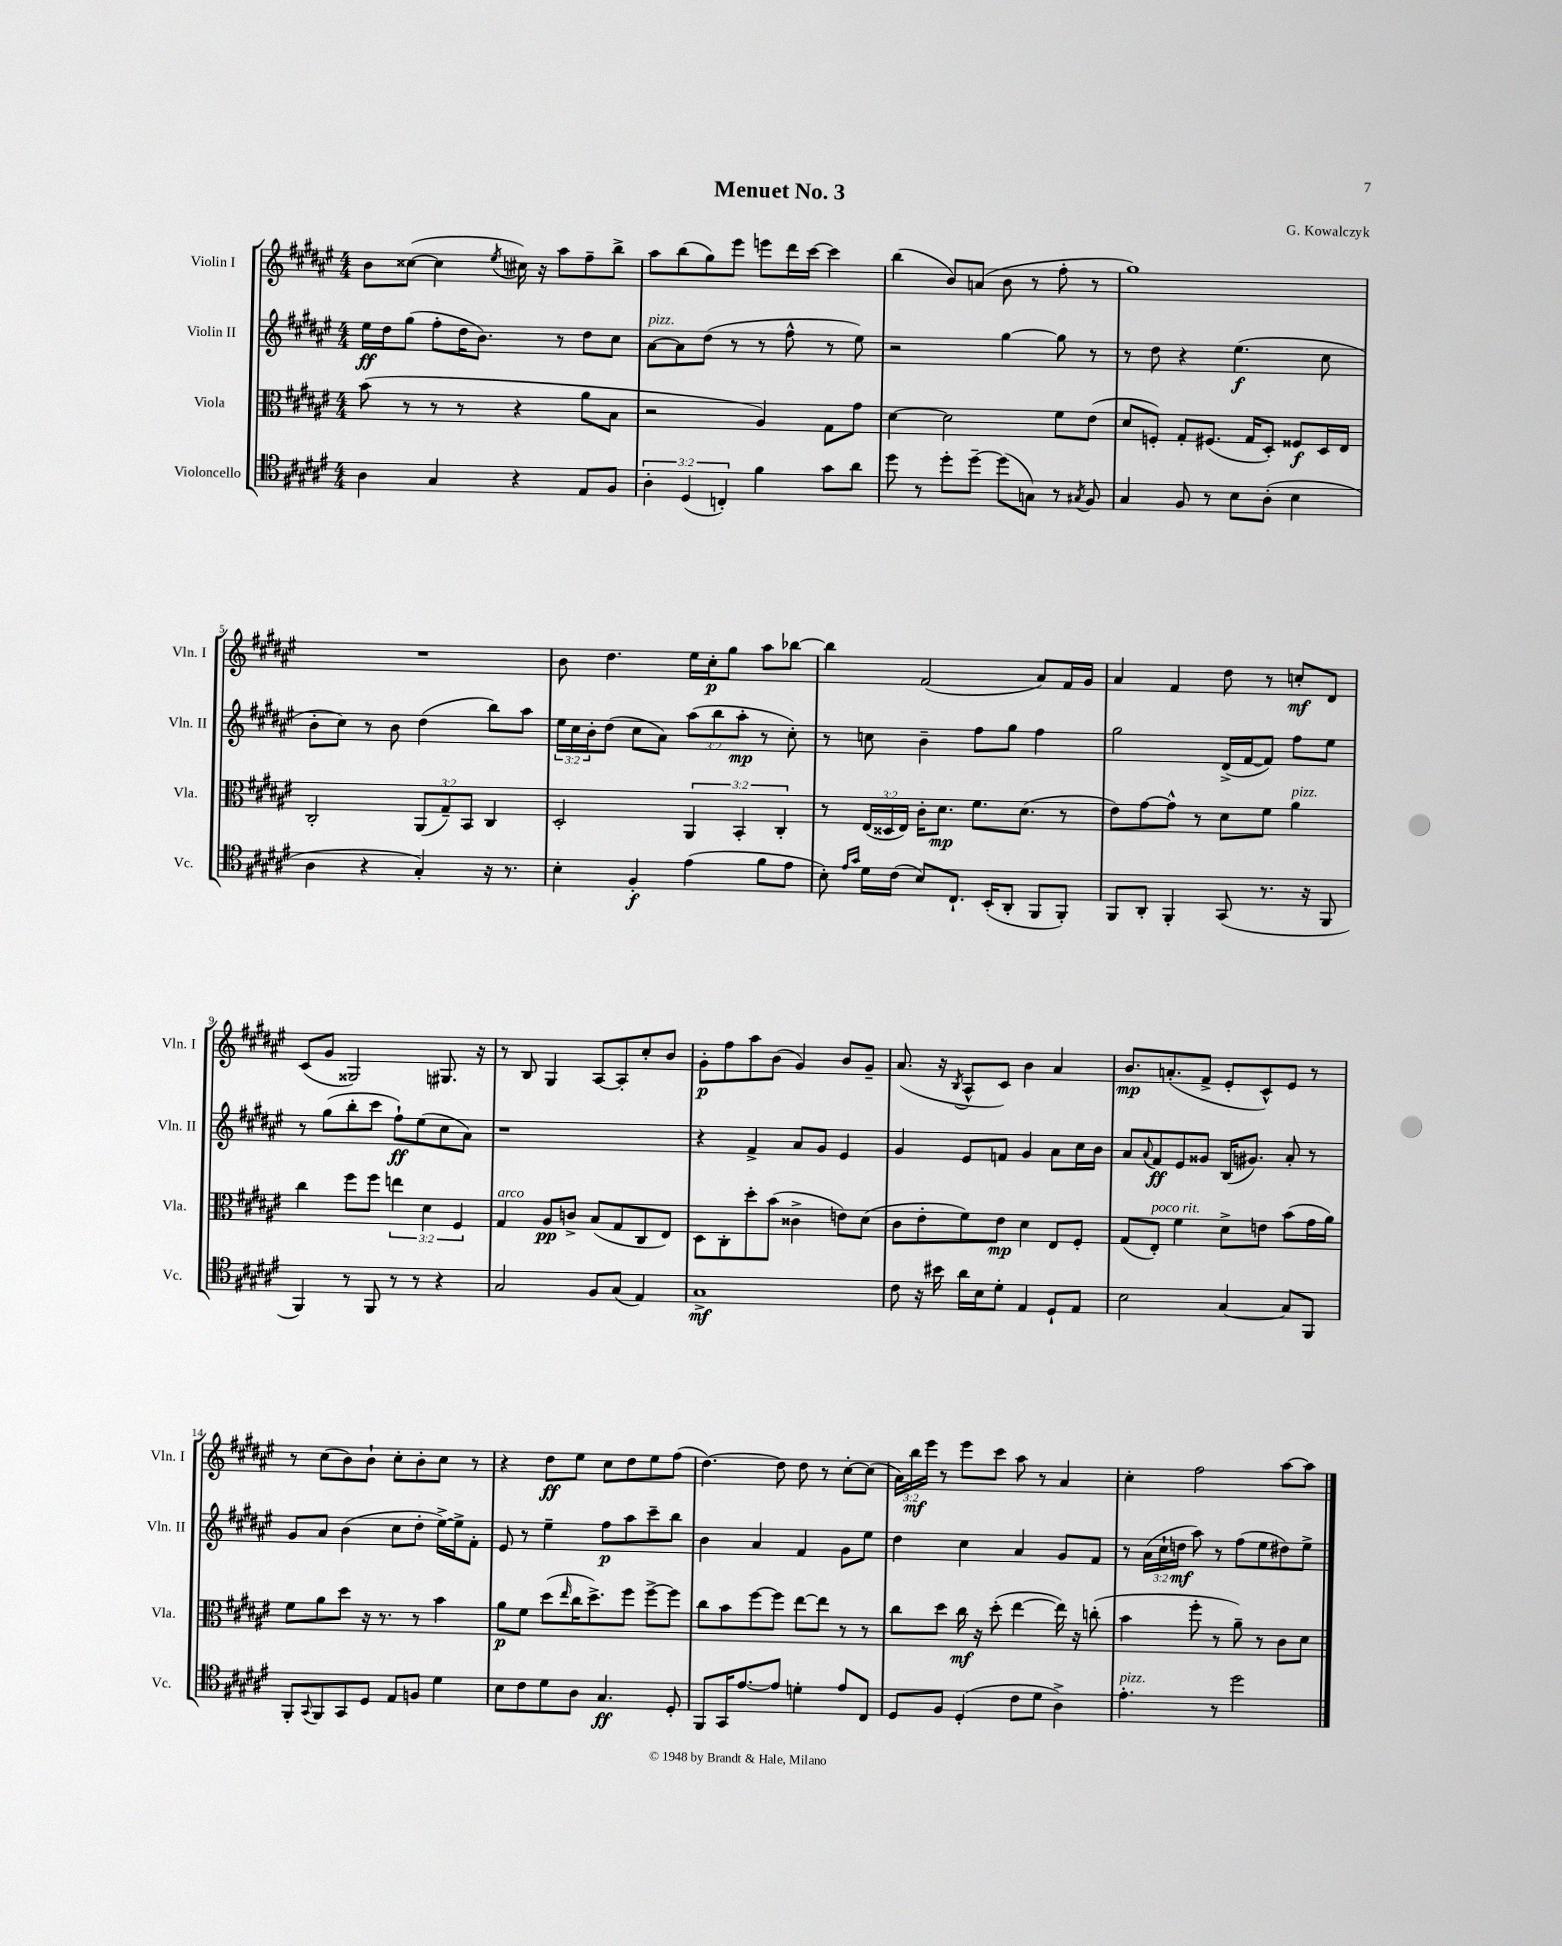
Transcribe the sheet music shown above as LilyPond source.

\header { title = "Menuet No. 3" composer = "G. Kowalczyk" }
<<
\new StaffGroup <<
\new Staff = "s0" \with { instrumentName = "Violin I" shortInstrumentName = "Vln. I" } {
    \clef treble \key fis \major \numericTimeSignature \time 4/4 \override Staff.TupletNumber.text = #tuplet-number::calc-fraction-text
    b'8 cisis''8~( cisis''4 \acciaccatura { eis''8 } cis''16) r16 ais''8 fis''8-- b''8-> |
    ais''8 b''8( gis''8) eis'''8 e'''8 dis'''16 cis'''16~ cis'''4 |
    b''4( b'8) a'8( b'8 r8 fis''8-. r8 |
    gis''1) |
    R1 |
    b'8 dis''4. eis''16 cis''16-.\p gis''8 ais''8 bes''8~ |
    bes''4 fis'2( ais'8) fis'16 gis'16 |
    ais'4 fis'4 dis''8 r8 c''8-.\mf dis'8 |
    cis'8( gis'8 gisis2) gis8. r16 |
    r8 b8 gis4 ais8~ ais8-. cis''8-. b'8 |
    gis'8-.\p fis''8 ais''8 b'8( gis'4) b'8 gis'8-- |
    ais'8.( r16 \acciaccatura { b8 } ais8-^ cis'8) b'4 ais'4 |
    b'8.\mp a'8.-.( fis'8-> eis'8-. cis'8-^) eis'8 r8 |
    r8 cis''8( b'8) b'8-! cis''8-. b'8-. cis''8 r8 |
    r4 dis''8\ff eis''8 cis''8 dis''8 eis''8 fis''8( |
    dis''4.~) dis''8 dis''8 r8 cis''8~-. cis''8( |
    \tuplet 3/2 { ais'16) b''16\mf eis'''16 } r8 eis'''8 cis'''8 ais''8 r8 ais'4 |
    cis''4-. fis''2 ais''8~ ais''8 \bar "|." |
}
\new Staff = "s1" \with { instrumentName = "Violin II" shortInstrumentName = "Vln. II" } {
    \clef treble \key fis \major \numericTimeSignature \time 4/4 \override Staff.TupletNumber.text = #tuplet-number::calc-fraction-text
    eis''16\ff dis''16 gis''8( fis''8-. dis''16 b'8.) r8 dis''8 cis''8 |
    ais'8~^\markup { \italic "pizz." } ais'8 dis''8( r8 r8 fis''8-^ r8 eis''8) |
    r2 gis''4~ gis''8 r8 |
    r8 dis''8 r4 eis''4.\f( cis''8 |
    b'8-. cis''8) r8 b'8 dis''4( b''8) ais''8 |
    \tuplet 3/2 { eis''16 cis''16 b'16-. } dis''8( cis''8 ais'8) \tuplet 3/2 { ais''8( b''8 ais''8-.\mp } r8 cis''8-.) |
    r8 c''8 b'4-- fis''8 gis''8 fis''4 |
    gis''2 dis'16->( fis'16~ fis'8) fis''8 eis''8 |
    r8 gis''8( b''8-. cis'''8 fis''8-!\ff) eis''8( cis''8 ais'8) |
    r1 |
    r4 fis'4-> ais'8 gis'8 eis'4 |
    gis'4 eis'8 f'8 gis'4 ais'8 cis''16 b'16 |
    ais'8 \appoggiatura { ais'8 } fis'8\ff eis'8 gisis'8 b16( gis'8.) ais'8-. r8 |
    gis'8 ais'8 b'4( cis''8 dis''8-. eis''16~->) eis''16-> fis'8-. |
    eis'8 r8 eis''4-- fis''8\p ais''8 cis'''8-- b''8 |
    b'4 ais'4 fis'4 gis'8 eis''8 |
    dis''4 cis''4 ais'4 gis'8 fis'8 |
    r8 \tuplet 3/2 { ais'16( cis''16-! d''16\mf } ais''8) r8 fis''8( eis''8 dis''8) eis''8-> \bar "|." |
}
\new Staff = "s2" \with { instrumentName = "Viola" shortInstrumentName = "Vla." } {
    \clef alto \key fis \major \numericTimeSignature \time 4/4 \override Staff.TupletNumber.text = #tuplet-number::calc-fraction-text
    b'8( r8 r8 r8 r4 ais'8 b8 |
    r2 ais4) gis8 gis'8 |
    dis'4~ dis'2 fis'8 eis'8( |
    dis'8 f8-.) gis8-. fis8.( gis16 dis8-.) fisis8\f dis16 eis16 |
    cis2-. \tuplet 3/2 { ais,8( gis8--) b,8 } cis4 |
    dis2-. \tuplet 3/2 { ais,4 b,4-. cis4-. } |
    r8 \tuplet 3/2 { eis16( disis16 eis16) } cis'16-. dis'8.\mp fis'8. dis'8.( r8 |
    eis'8) gis'8~ gis'8-^ r8 dis'8 fis'8 ais'4^\markup { \italic "pizz." } |
    cis''4 fis''8 fis''8 \tuplet 3/2 { e''4 dis'4 fis4 } |
    gis4^\markup { \italic "arco" } ais8\pp c'8-> b8( gis8 cis8 eis8) |
    dis8 cis8-. dis''8-. b'8( cisis'4-> e'8) dis'8( |
    cis'8 eis'8-. fis'8) eis'8\mp dis'4 eis8 fis8-. |
    gis8( eis8-.^\markup { \italic "poco rit." }) fis'4 dis'8-> e'8 b'8( gis'16 ais'16) |
    fis'8 ais'8 dis''8 r16 r8. r8 b'4 |
    ais'8\p fis'8 dis''8( \grace { eis''16 } cis''16 dis''8.->) fis''8 fis''8~-> fis''8 |
    cis''8 b'8 fis''8~ fis''8 eis''8~ eis''8 r8 r8 |
    cis''8 dis''8 cis''16\mf r16 dis''8-.( eis''4~ eis''16) r16 c''8-.( |
    b'4 fis''8-. r8 ais'8--) r8 cis'8 dis'8 \bar "|." |
}
\new Staff = "s3" \with { instrumentName = "Violoncello" shortInstrumentName = "Vc." } {
    \clef tenor \key fis \major \numericTimeSignature \time 4/4 \override Staff.TupletNumber.text = #tuplet-number::calc-fraction-text
    ais4 gis4 r4 eis8 fis8 |
    \tuplet 3/2 { ais4-. dis4( c4-.) } fis'4 gis'8 ais'8 |
    dis''8 r8 dis''8-. dis''8~-- dis''8( g8) r8 \acciaccatura { gis8 } fis8 |
    gis4 fis8 r8 b8 ais8-.( b4 |
    ais4 r4 gis4-.) r16 r8. |
    b4-. fis4-.\f eis'4( fis'8 eis'8 |
    b8-.) \grace { eis'16 gis'16 } dis'16 cis'16( b8) cis8.-! b,16-.( ais,8-. fis,8 fis,8-.) |
    fis,8 ais,8-. fis,4-. gis,8( r8. r16 fis,8 |
    fis,4) r8 fis,8 r8 r8 r4 |
    gis2 fis8 gis8( eis4) |
    gis1->\mf |
    cis'8 r16 bis'16 ais'16 b16 dis'8-. eis4 dis8-! eis8 |
    b2 gis4~ gis8 fis,8 |
    fis,8-. \appoggiatura { gis,8 } fis,8 gis,8 dis8 eis8 f8 dis'4 |
    b8 cis'8 dis'8 ais8 gis4.\ff dis8-. |
    fis,8 gis,16 eis'8.~ eis'8 d'4-. eis'8 cis8 |
    dis8 fis8 dis4-.( cis'8 dis'8 ais4->) |
    eis'4.-.^\markup { \italic "pizz." } r8 dis''2 \bar "|." |
}
>>
>>
